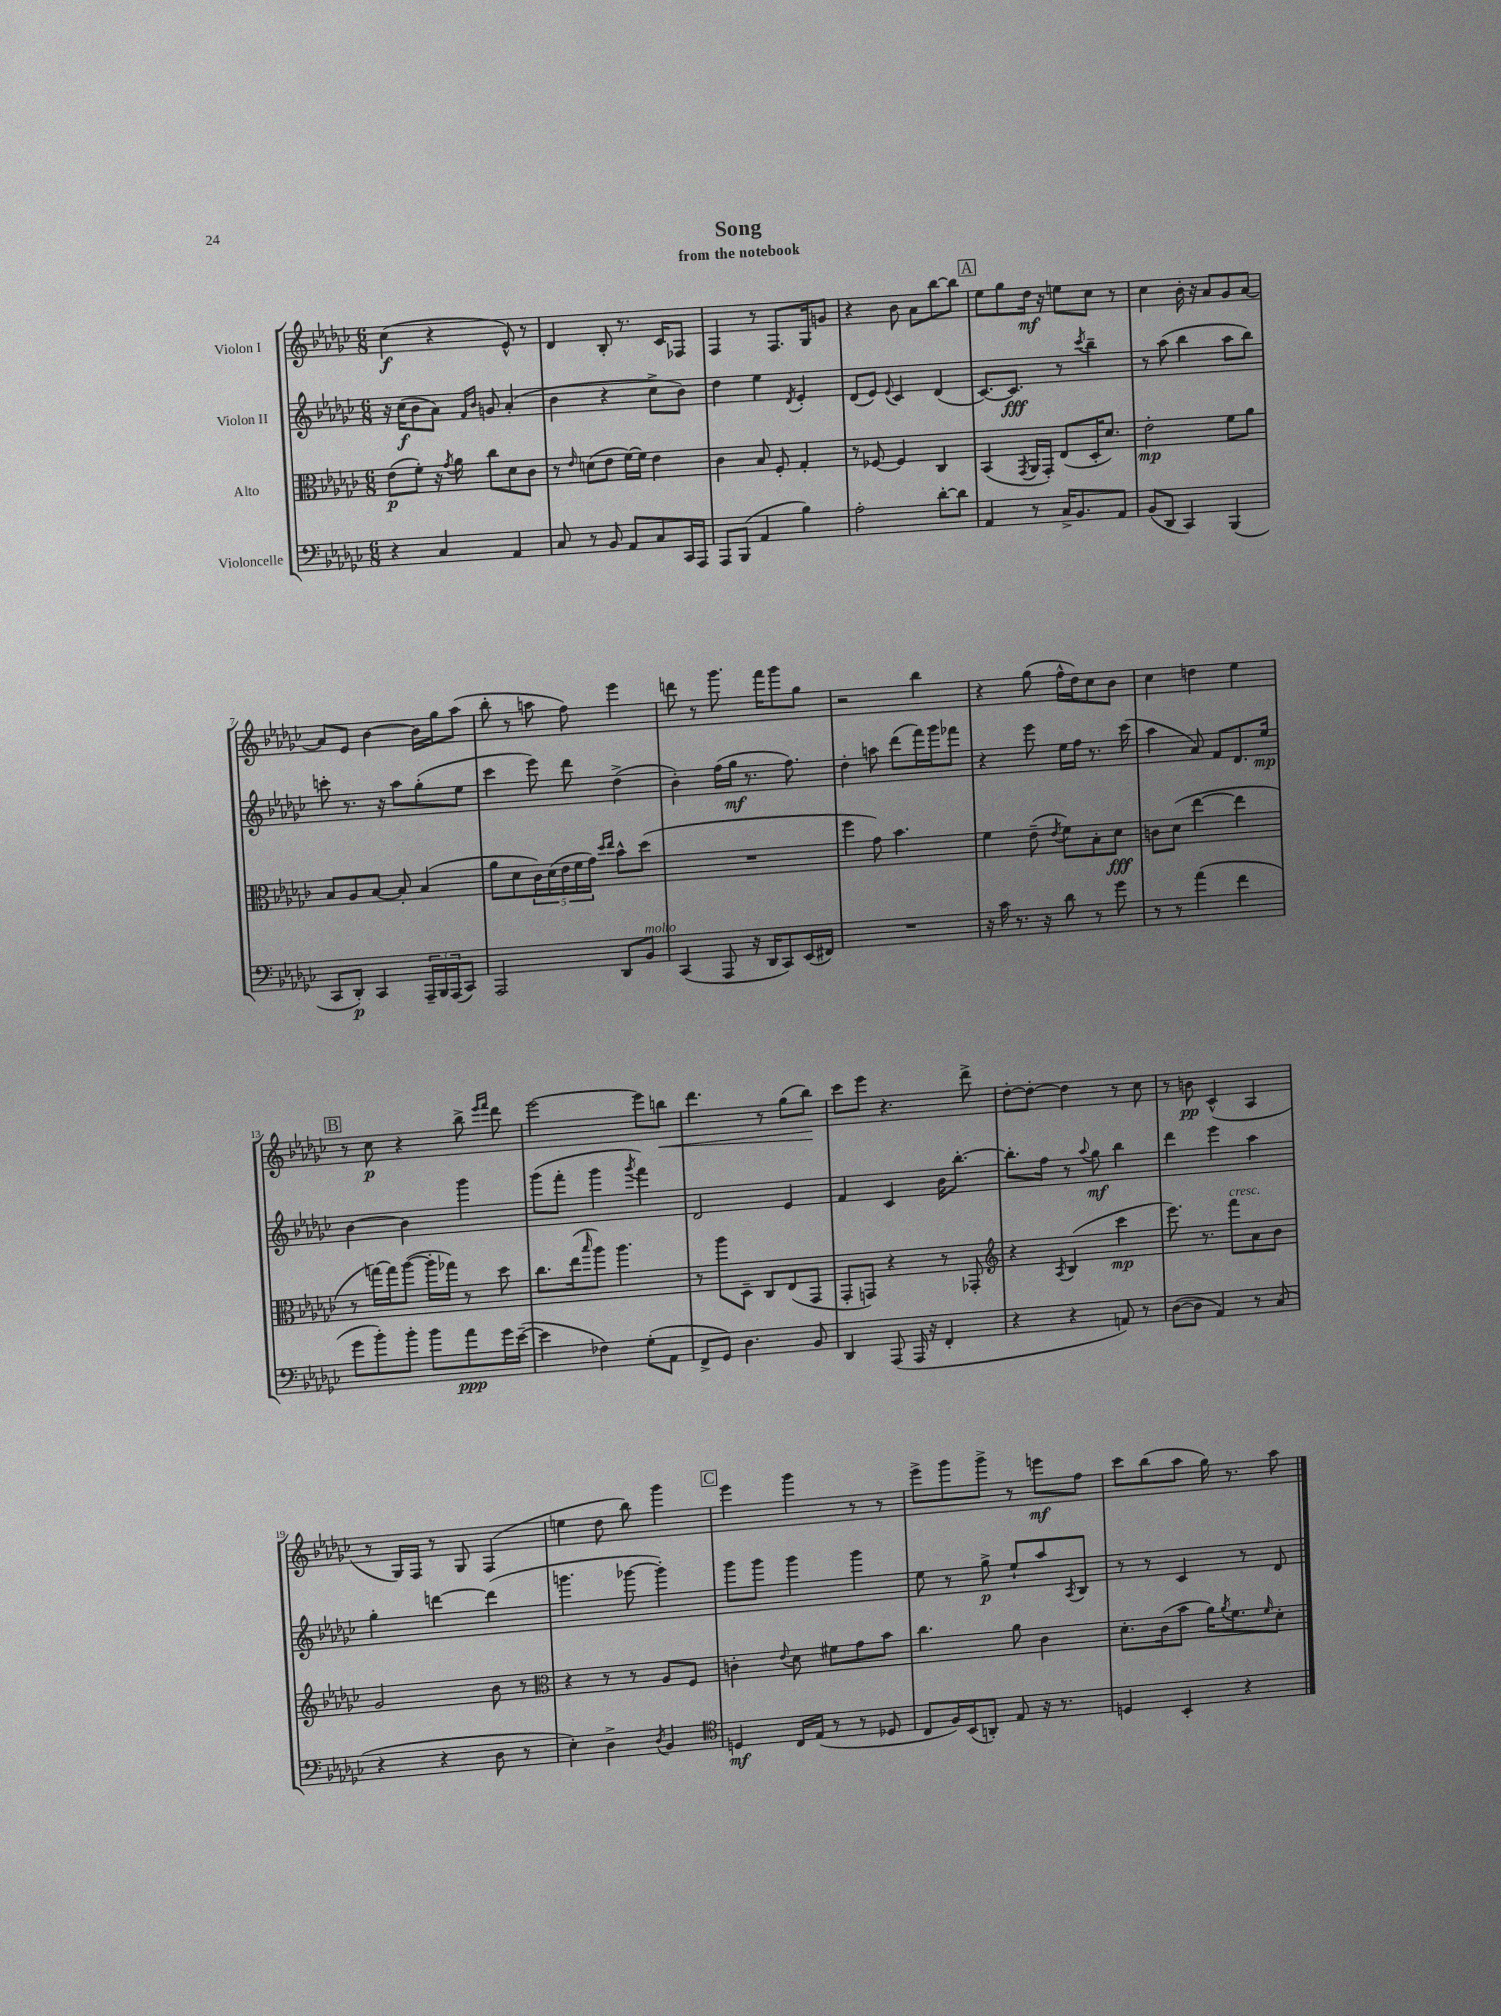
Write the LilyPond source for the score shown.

\header { title = "Song" subtitle = "from the notebook" }
<<
\new StaffGroup <<
\new Staff = "s0" \with { instrumentName = "Violon I" } {
    \clef treble \key ges \major \numericTimeSignature \time 6/8
    ces''4\f( r4 ees'8-^) r8 |
    des'4 bes8-. r8. ces'16 fes8 |
    f4 r8 f8. ges16 g'8 |
    r4 bes'8 aes'8 bes''8~ bes''8 |
    \mark \markup { \box "A" } ees''8 ges''8 des''16\mf r16 e''8 ces''8 r8 |
    ces''4 bes'16-. r16 aes'8 ges'8 aes'8~ |
    aes'8 ees'8 bes'4~ bes'16 ges''16 aes''8( |
    bes''8-. r8 a''8 f''8) ees'''4 |
    d'''8 r8 ges'''8. f'''16 ges'''8 ges''8 |
    r2 bes''4 |
    r4 ges''8( f''16-^ des''16) ces''8 bes'8 |
    ces''4 d''4 ees''4 |
    \mark \markup { \box "B" } r8 ces''8\p r4 bes''8-> \grace { ees'''16 f'''16 } des'''8 |
    ees'''2~ ees'''8 b''8\< |
    des'''4. r8 ges''8( bes''8\!) |
    ces'''8 ees'''8 r4. des'''8-> |
    des''8~-. des''8~-. des''4 r8 ces''8 |
    r8 b'8\pp ces'4-^( aes4 |
    r8 ges16) f16 r8 ges8 f4( |
    e''4 des''8 bes''8) ges'''4 |
    \mark \markup { \box "C" } ees'''4 ges'''4 r8 r8 |
    ees'''8-> ges'''8 ges'''8-> r8 e'''8\mf f''8 |
    ces'''8 bes''8( aes''8 ges''16) r8. aes''8 \bar "|." |
}
\new Staff = "s1" \with { instrumentName = "Violon II" } {
    \clef treble \key ges \major \numericTimeSignature \time 6/8
    r16 ces''16\f( bes'8 aes'8) \grace { f'16 bes'16 } g'8 aes'4-.( |
    bes'4 r4 ces''8-> bes'8) |
    des''4 ees''4 \acciaccatura { des'8 } ees'4-. |
    des'8( ees'8) \appoggiatura { ees'8 } ces'4 des'4( |
    \mark \markup { \box "A" } ces'8.~) ces'8.\fff r8 \acciaccatura { ces'''8 } bes''4-- |
    r8 aes''8( bes''4 aes''8 bes''8) |
    c'''8-. r8. r16 aes''8 ges''8-.( ees''8 |
    ces'''4 ees'''8) des'''8 des''4->( |
    bes'4-.) f''16( ges''16\mf r8. f''8.) |
    des''4-. a''8 des'''8( f'''16) ges'''16 fes'''8 |
    r4 ees'''8 ees''16 f''16 r8. ces'''16( |
    aes''4 aes'8) f'8 des'8. ees''16\mp |
    \mark \markup { \box "B" } bes'4~ bes'4 ges'''4 |
    ges'''8( f'''8-. ges'''4 \acciaccatura { ges'''8 } f'''4) |
    des'2 ees'4 |
    f'4 ces'4 bes'16 bes''8.~-. |
    bes''8.-. f''16 r8 \appoggiatura { aes''8 } ges''8\mf bes''4 |
    des'''4 ees'''4 aes''4 |
    ges''4-. d'''4~ d'''4( |
    g'''4. ges'''8~ ges'''4-.) |
    \mark \markup { \box "C" } ges'''8 ges'''8 ges'''4 ges'''4 |
    ees''8 r8 ges''8->\p ees''8-! aes''8 \acciaccatura { aes8 } bes8 |
    r8 r8 ces'4 r8 des'8 \bar "|." |
}
\new Staff = "s2" \with { instrumentName = "Alto" } {
    \clef alto \key ges \major \numericTimeSignature \time 6/8
    ees'8\p( f'8-.) r16 \acciaccatura { ges'8 } aes'16 ces''8 des'8 ces'8 |
    r8 \grace { ees'16 } d'8( ees'8 f'16~) f'16 ees'4 |
    ces'4 bes8 f8-. ges4-. |
    r8 fes8~ fes4 ces4 |
    \mark \markup { \box "A" } bes,4( \acciaccatura { ges,8 } aes,16 ges,16-.) ees8( des16-. des'8.) |
    ees'2-.\mp f'8 aes'8 |
    bes8 aes8 bes8~ bes8-. bes4( |
    aes'8 des'8 \tuplet 5/4 { ces'16) des'16( ees'16 f'16 ges'16) } \grace { des''16 ees''16 } bes'8-^ des''8( |
    R2. |
    f''4 ges'8) bes'4. |
    f'4 ees'8--( \acciaccatura { ees'8 } f'8) bes8-. des'8\fff |
    c'8 des'8( ees''4~ ees''4 |
    \mark \markup { \box "B" } r8 g''16~) g''16 aes''8~( aes''16-. ges''16) r8 des''8 |
    ces''8. ees''16( \grace { bes''16 } aes''8) aes''4. |
    r8 aes''8 des8-- ces8 ees8( ges,8 |
    ges,8-. g,8) r4 r8 ges,8-. |
    \clef treble r4 \acciaccatura { aes8 } bes4( ces'''4\mp |
    ees'''8.) r8. f'''8^\markup { \italic "cresc." } aes'8 bes'8 |
    ges'2 bes'8 r8 |
    \clef alto r4 r8 r8 aes8 f8 |
    \mark \markup { \box "C" } c'4-. \appoggiatura { ees'8 } des'8 fis'8 ges'8 bes'8 |
    ces''4. aes'8 ces'4 |
    des'8.-. ces'16( bes'8 aes'16) \acciaccatura { aes'8 } f'8. \grace { f'16 } des'8-. \bar "|." |
}
\new Staff = "s3" \with { instrumentName = "Violoncelle" } {
    \clef bass \key ges \major \numericTimeSignature \time 6/8
    r4 ces4 aes,4 |
    ces8 r8 bes,8 aes,8 ces8 ces,16 aes,,16 |
    aes,,8 bes,,8( aes,4 bes4) |
    aes2-. des'8~-. des'8 |
    \mark \markup { \box "A" } aes,4 r8 ces16-> bes,8. aes,8 |
    bes,8( des,8 ces,4) bes,,4( |
    ces,8 des,8-.\p) ces,4 \tuplet 3/2 { aes,,16-- bes,,16 aes,,16( } ces,8) |
    aes,,2 des,8 bes,8^\markup { \italic "molto" } |
    ces,4( aes,,8 r16 des,16 ces,8) ees,16( fis,16) |
    R2. |
    r16 ces'16 r8. r16 des'8 r8 ges'8 |
    r8 r8 aes'4( f'4 |
    \mark \markup { \box "B" } ges'8 bes'8-.) bes'8-. bes'8 aes'8\ppp ges'16 ees'16~--( |
    ees'4 fes4) ges8-.( aes,8 |
    f,8-> ges,8) des4. bes,8 |
    des,4 aes,,8( aes,,16 r16 f,4-. |
    r4 r4 a,8) r8 |
    des8~( des8 aes,4) r8 ces8( |
    r4 r4 des8 r8 |
    ees4-.) des4-> \acciaccatura { des8 } bes,4 |
    \mark \markup { \box "C" } \clef tenor d4\mf ces16 ees16( r8 r8 des8 |
    ces8 f16) bes,16( a,8-.) ees8 r16 r8. |
    d4 bes,4-. r4 \bar "|." |
}
>>
>>
